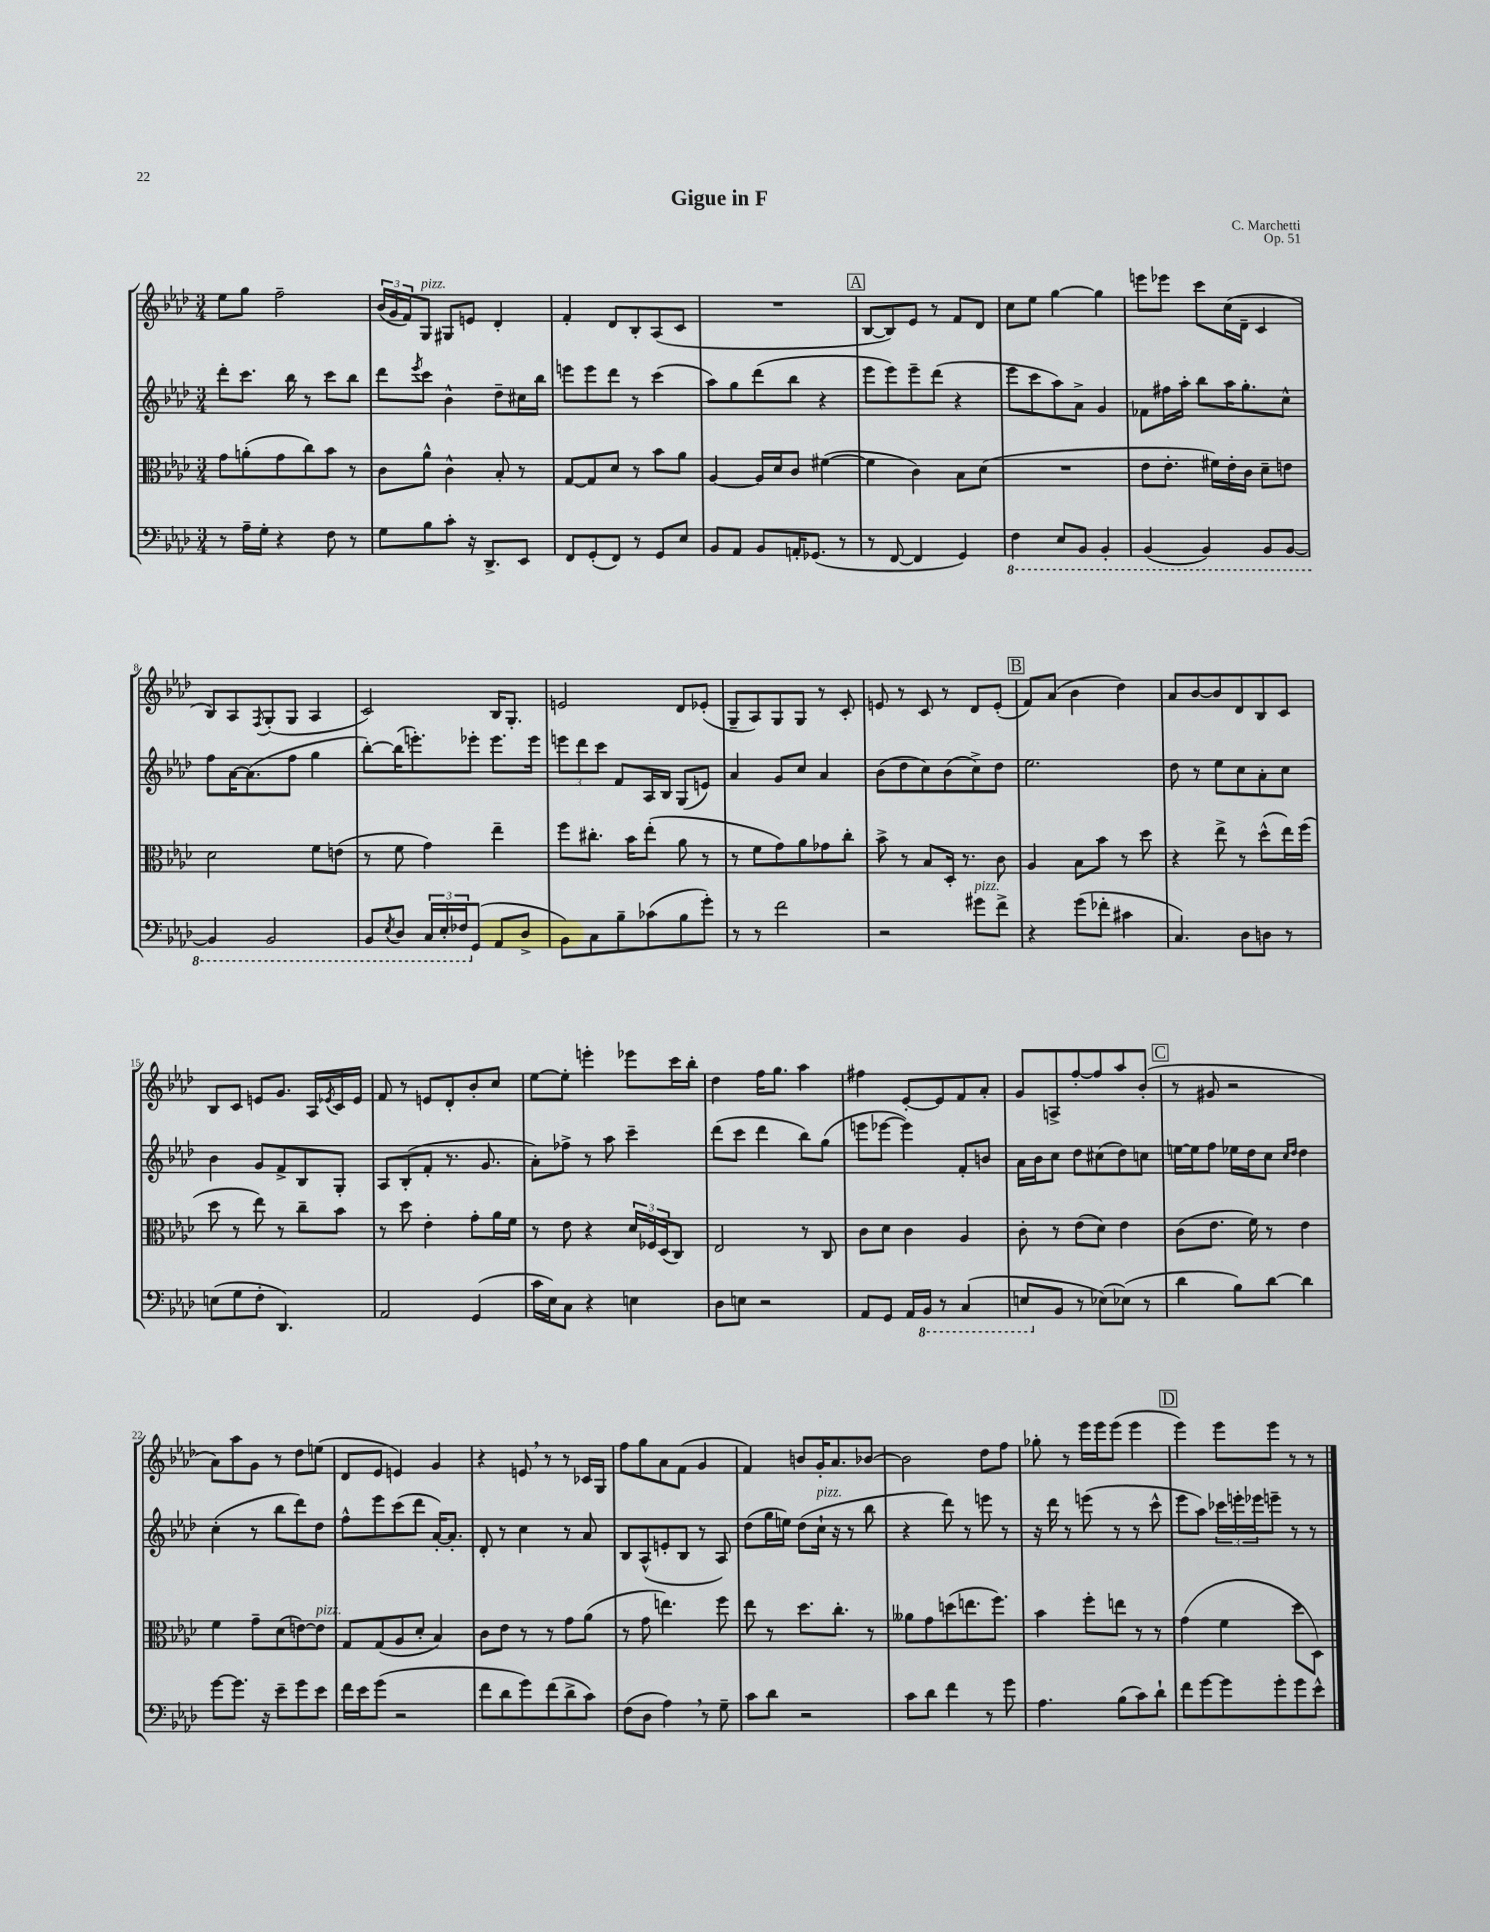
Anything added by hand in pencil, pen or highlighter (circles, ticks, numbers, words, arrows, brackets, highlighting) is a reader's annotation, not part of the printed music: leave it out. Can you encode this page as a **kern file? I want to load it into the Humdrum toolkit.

**kern	**kern	**kern	**kern
*staff4	*staff3	*staff2	*staff1
*clefF4	*clefC3	*clefG2	*clefG2
*k[b-e-a-d-]	*k[b-e-a-d-]	*k[b-e-a-d-]	*k[b-e-a-d-]
*M3/4	*M3/4	*M3/4	*M3/4
8r	8g	8ddd-'	8ee-
16A-~	(8a'	8.ccc	8gg
16G'	.	.	.
4r	8g	.	2ff~
.	.	16bb-	.
.	8cc)	8r	.
8F	8b-	8ccc	.
8r	8r	8bb-	.
=	=	=	=
8G	8c	8ddd-	(24b-
.	.	.	24g
.	.	.	24f)
.	.	8qeee-	.
8B-	8a-^^	8ccc	8G
8c'	4c^^	4b-^^	8G#
16r	.	.	8e
8.DD-^	.	.	.
.	8B-'	8dd-~	4d-'
8EE-	8r	16cc#	.
.	.	16bb-	.
=	=	=	=
8FF	[8G	8eee	4f'
(8GG'	8G]	8eee	.
8FF)	8d-	8ddd-	8d-
8r	8r	8r	8B-'
8GG	8b-	(4ccc	(8A-
8E-	8a-	.	8c
=	=	=	=
8BB-	[4A-	8aa-)	2.r
8AA-	.	8gg	.
8BB-	16A-]	(8ddd-	.
.	16d-	.	.
16AA'	8c	8bb-	.
(8.GG-	.	.	.
.	([4f#	4r	.
8r	.	.	.
=	=	=	=
8r	4f#]	8eee-	[8B-
[8FF	.	8eee-)	8B-])
4FF]	4c)	8eee-~	8e-
.	.	(8ddd-	8r
4GG)	8B-	4r	8f
.	(8d-	.	8d-
=	=	=	=
4FF	2.r	8eee-	8cc
.	.	8ccc	8ee-
8EE-	.	8aa-)	[4gg
8BBB-	.	8a-^	.
4BBB-'	.	4g	4gg]
=	=	=	=
(4BBB-	8e-	8f-	8eee
.	8.e-'	16ff#	8eee-
.	.	16aa-'	.
4BBB-)	.	8bb-	8ccc
.	16f#)	.	.
.	16e-'	16aa-	(16cc
.	16c	8.gg'	16d-~
8BBB-	8d-~	.	4c
[8BBB-	8e	8cc^^	.
=	=	=	=
4BBB-]	2d-	8ff	8B-)
.	.	[16a-	8A-
.	.	(8.a-]	.
.	.	.	8qF
2BBB-	.	.	(8G'
.	.	8ff	8G
.	8f	4gg	4A-
.	(8e	.	.
=	=	=	=
8BBB-	8r	[8bb-')	2c)
8qEE-	.	.	.
8DD-	8f	(16bb-]	.
.	.	8.eee')	.
24CC	4g)	.	.
24EE-'	.	.	.
24FF-	.	.	.
(8GG	.	8eee-'	.
8AA-	4ee-~	8.eee-	16B-
.	.	.	8.G'
8D-^	.	.	.
.	.	16eee-	.
=	=	=	=
8BB-)	8ff	12eee	2e
.	.	12ddd-	.
8C	8.cc#'	.	.
.	.	12ccc	.
8B-~	.	8f	.
.	16b-	.	.
(8c-	(8ee-'	16A-	.
.	.	16B-	.
8B-	8a-	(8G	8d-
8g')	8r	8e)	(8e-'
=	=	=	=
8r	8r	4a-	8G~
8r	8f	.	8A-)
2f	8g)	8g	8G
.	8a-	8cc	8G
.	8g-	4a-	8r
.	8cc'	.	8c'
=	=	=	=
2r	8b-^	(8b-	8e
.	8r	8dd-	8r
.	8B-	8cc)	8c
.	16D-'	(8b-	8r
.	8.r	.	.
8g#	.	8cc^)	8d-
8f^	8c	8dd-	(8e'
=	=	=	=
4r	4A-	2.ee-	8f)
.	.	.	(8a-
(8g	8B-	.	4b-
8f-'	8b-	.	.
4c#	8r	.	4dd-)
.	8dd-	.	.
=	=	=	=
4.C)	4r	8dd-	8a-
.	.	8r	[8b-
.	8ee-^	8ee-	8b-]
8D-	8r	8cc	8d-
8D	(8dd-^^	8a-'	8B-
8r	16ee-)	8cc	8c
.	(16ff	.	.
=	=	=	=
(8E	8dd-	4b-	8B-
8G	8r	.	8c
8F'	8ee-)	8g	8e
4.DD-)	8r	8f^	8.g
.	8cc~	8B-	.
.	.	.	16A-
.	.	.	8qe-
.	8b-	8G'	16c
.	.	.	16e-
=	=	=	=
2AA-	8r	8A-	8f
.	8dd-	(8B-'	8r
.	4e-'	8f'	8e
.	.	8.r	8d-'
(4GG	8g'	.	8b-'
.	.	8.g	.
.	16a-	.	8cc
.	16f	.	.
=	=	=	=
16c	8r	8a-')	[8ee-
16E-)	.	.	.
8C	8e-	8ff-^	8ee-']
4r	4r	8r	4eee'
.	.	8aa-	.
4E	24d-	4ccc~	8eee-
.	24F-	.	.
.	(24D-	.	.
.	8C)	.	16ccc
.	.	.	16bb-'
=	=	=	=
8D-	2E-	(8ddd-	4dd-
8E	.	8ccc	.
2r	.	4ddd-	16ff
.	.	.	8.gg
.	8r	8bb-)	4aa-
.	8C	(8gg	.
=	=	=	=
8AA-	8c	8eee	4ff#
8GG	8d-	[8eee-	.
16AA-	4c	4eee-])	[8e-'
16BBB-	.	.	.
8r	.	.	8e-]
(4CC	4A-	8f'	8f
.	.	8b	8a-'
=	=	=	=
8EE	8c'	16a-	8g
.	.	16b-	.
8BB-	8r	8cc	8A^
8r	(8e-	8dd-	[8ff'
[8E-)	8d-)	(8cc#	8ff]
(8E-]	4e-	8dd-)	8aa-
8r	.	8cc	(8b-'
=	=	=	=
4d-	(8c	[16ee	8r
.	.	16ee]	.
.	8.e-	8ff	8g#
8B-)	.	16ee-	2r
.	16f)	16dd-	.
[8d-	8r	8cc	.
.	.	16qqcc	.
.	.	16qqdd-	.
4d-]	4e-	4dd-	.
=	=	=	=
[8g	4f	(4cc'	8a-)
8.g]	.	.	8aa-
.	8g~	8r	8g
16r	.	.	.
8e-~	(8d-	8bb-	8r
8g	[8e)	8ddd-)	8dd-
8e-	8e]	8dd-	(8ee
=	=	=	=
16f	8G	8ff^^	8d-
16e-	.	.	.
(8g	(8G	8eee-	8e-
2r	8A-	(8ccc	4e)
.	8d-'	8ddd-	.
.	4B-)	[16a-')	4g
.	.	8.a-']	.
=	=	=	=
8f	8c	8d-'	4r
8d-	8e-	8r	.
8g)	8r	4cc	8e
(8f	8r	.	8r
8d-^	8g	8r	8r
8c)	(8a-	8a-	16c-
.	.	.	16G
=	=	=	=
(8F	8r	8B-	8ff
8D-	8g	(8A-^^	8gg
4A-)	4.ee)	8e'	8a-
.	.	8B-	(8f
8r	.	8r	4g
8G~	8ff	8A-)	.
=	=	=	=
8c	8ee-	(8dd-	4f)
8d-	8r	16gg	.
.	.	16ee)	.
2r	8.dd-	(8dd-	8b
.	.	16cc`	16g'
.	8.cc'	16r	8.a-
.	.	8r	.
.	8r	8bb-	[8b-
=	=	=	=
8c	8a--	4r	2b-]
8d-	8g	.	.
4f	(8dd	8ddd-)	.
.	8.ee	8r	.
8r	.	8eee	8dd-
.	8.ff)	.	.
8g	.	8r	8ff
=	=	=	=
4.A-	4b-	16r	8gg-'
.	.	16ddd-	.
.	.	8r	8r
.	8ff'	(8eee	16eee-
.	.	.	16eee-
(8B-	8ee	8r	(8eee-
8c)	8r	8r	4eee-
8d-`	8r	8ccc^^	.
=	=	=	=
8f	(4g	8eee-	4eee-)
[8g	.	8aa-)	.
8g]	4f	24ccc-	8eee-
.	.	24eee'	.
.	.	24eee-	.
8g'	.	8eee~	8eee-
8g	8dd-	8r	8r
8e-^^	8D-)	8r	8r
==	==	==	==
*-	*-	*-	*-
